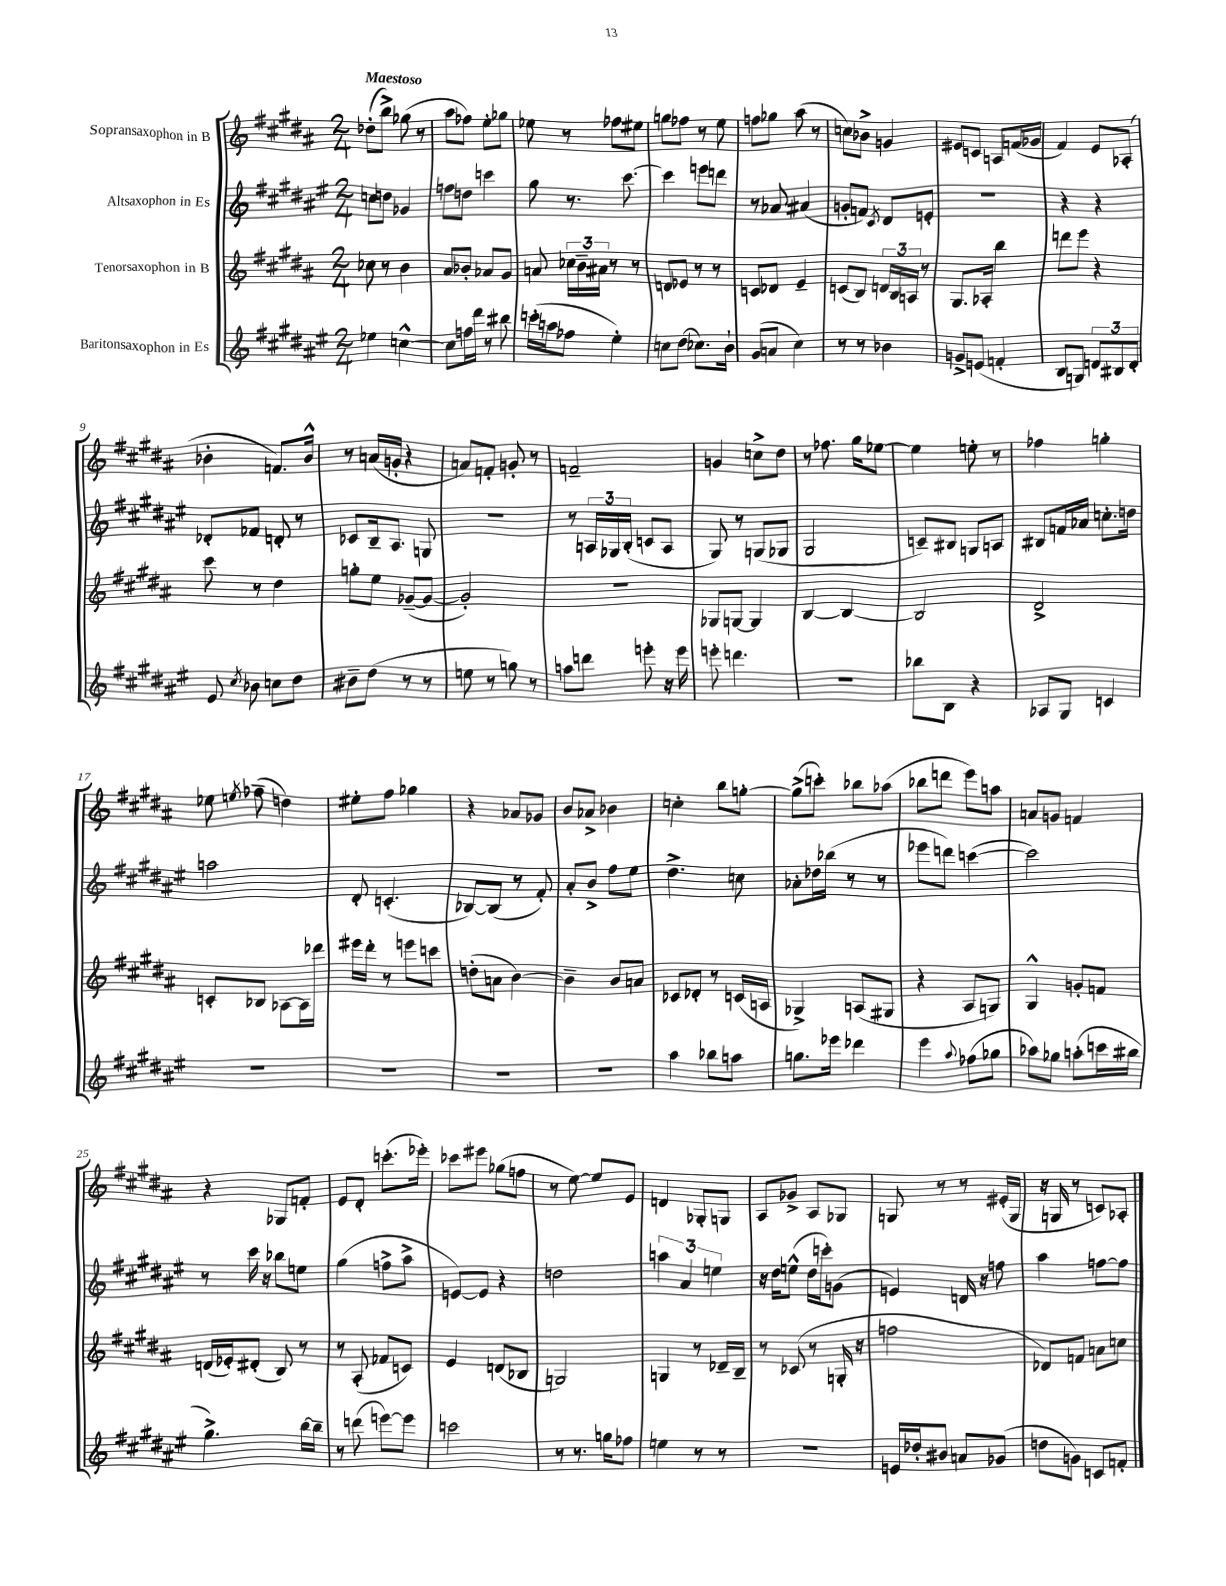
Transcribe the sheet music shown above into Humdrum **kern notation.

**kern	**kern	**kern	**kern
*staff4	*staff3	*staff2	*staff1
*clefG2	*clefG2	*clefG2	*clefG2
*k[f#c#g#d#a#e#]	*k[f#c#g#d#a#]	*k[f#c#g#d#a#e#]	*k[f#c#g#d#a#]
*M2/4	*M2/4	*M2/4	*M2/4
4ee-	8cc-	8cc	(8dd-'
.	8r	8dd	8bb^)
[4cc^^	4b	4g-	(8gg-
.	.	.	8r
=	=	=	=
8cc]	8a#	8ff	8aa#
16ff	8b-'	8dd	8ff-)
16ddd#	.	.	.
8r	8a-	4ccc	8ee'
8bb#	8g#	.	8gg-
=	=	=	=
(16ccc'	8a	8gg#	8ee-
16aa	.	.	.
8ff-	24cc-	8.r	8r
.	24b~	.	.
.	24a#	.	.
4ee#')	8r	.	8ff-
.	.	[8.ccc#	.
.	8r	.	8ee#
=	=	=	=
8cc	8d	4ccc#]	8gg
(8dd#	8e-	.	8ff-
8.cc-)	8r	8eee	8r
.	8r	8ddd	8ee
16b`	.	.	.
=	=	=	=
(8g#	8c	8r	8ff
8a	8d-	8a-	8gg-
4cc#)	4e~	(4a#	(8aa#
.	.	.	8r
=	=	=	=
8r	(8c	8g'	8cc)
8r	8B)	8f)	8b-^
.	.	8qc#	.
4b-	24d	8d#	4g
.	24B	.	.
.	24A	.	.
.	8r	8e'	.
=	=	=	=
8g^	8.G#	2r	8e#
(8e	.	.	8c
.	16A-'	.	.
4f'	4bb	.	8A
.	.	.	(16f
.	.	.	16g-
=	=	=	=
8B	8ddd	4r	4f#)
8G)	8eee	.	.
12d	4r	4r	8e
12B#	.	.	.
.	.	.	(8A-'
12d'	.	.	.
=	=	=	=
8e#	8ccc#	8d-'	4b-'
8qcc#	.	.	.
8b-	8r	8f-	.
8cc	4dd#	8d'	8.f)
8dd#	.	8r	.
.	.	.	16b-^^
=	=	=	=
8b#~	8gg'	8c-	8r
(8dd#	8ee	16B~	(16a
.	.	8.A#	16g'
8r	([8g-~	.	4r
8r	8g-_	8G	.
=	=	=	=
8ee	2g-'])	2r	8a)
8r	.	.	8f'
8gg)	.	.	8g'
8r	.	.	8r
=	=	=	=
8aa	2r	8r	2f~
8ddd	.	24A	.
.	.	24G-	.
.	.	(24B'	.
8eee'	.	8c	.
16r	.	8A	.
16eee	.	.	.
=	=	=	=
8eee'	8G-	8G#)	4g
4.ddd	[8G	8r	.
.	4G]	(8G	8cc^
.	.	8G-	8dd#
=	=	=	=
2r	[4B	2G#	8r
.	.	.	8.ff-
.	4B_	.	.
.	.	.	16gg#
.	.	.	[8ee-
=	=	=	=
8bb-	2B]	8c~)	4ee-]
8B	.	8B#	.
4r	.	8G	8ee'
.	.	8A	8r
=	=	=	=
8A-	2d#^	8B#	4ff-
8G#	.	16f	.
.	.	16a-	.
4c	.	8.cc'	4gg'
.	.	16dd	.
=	=	=	=
2r	8c'	2aa	8ee-
.	.	.	8qee
.	8B-	.	(8ff-~
.	[8A-	.	4dd)
.	16A-]	.	.
.	16ddd-	.	.
=	=	=	=
2r	16eee#	8d#'	8ee#'
.	16ddd#'	.	.
.	8r	(4.c'	8ff#
.	8eee	.	4gg-
.	8ccc	.	.
=	=	=	=
2r	(8dd'	[8B-)	4r
.	8a	(8B-]	.
.	[4b)	8r	8a-
.	.	8f#')	8g-
=	=	=	=
2r	4b~]	8a#'	8b
.	.	8b^	8a-^
.	8b	8ff#	4b-
.	8a	8ee#	.
=	=	=	=
4aa#	8c-	4.dd#^	4cc'
.	8d-'	.	.
8bb-	8r	.	8bb
8aa	(16c	8cc	[8gg'
.	16A	.	.
=	=	=	=
8.gg	4G-^)	8a-'	(8gg^]
.	.	16dd-	8ccc')
16eee-	.	(16bb-	.
4ddd-	(8A	8r	8bb-
.	8G#	8r	(8aa-
=	=	=	=
4eee#	4r	8eee-	8bb-
.	.	8ddd)	8ddd
8qqaa#	.	.	.
(8ff-	8A#	([4ccc	8eee)
8gg-	8G)	.	8aa
=	=	=	=
8aa-)	4G#^^	2ccc])	8a
8gg-	.	.	8g
(8aa'	8g'	.	4f
16ccc	8f	.	.
16bb#	.	.	.
=	=	=	=
4.gg#^)	(16d	8r	4r
.	16e-')	.	.
.	(8d#'	16ccc#	.
.	.	16r	.
.	8B)	8bb-	8G-
[16bb	8r	8ee	8f'
16bb~]	.	.	.
=	=	=	=
8r	8r	(4gg#	8e
(8ddd	(8A#'	.	8d#'
[8eee)	8f-	8ff^	(8.ccc'
8eee]	8c)	8aa#^	.
.	.	.	16eee-')
=	=	=	=
2ccc	4e	[8e)	8ccc-
.	.	8e]	8eee#
.	(8d	4r	(8gg-
.	8B-	.	8ff
=	=	=	=
8r	2G)	2dd	8r
8.r	.	.	[8ee)
.	.	.	8ee]
16gg	.	.	.
8ff-	.	.	8e
=	=	=	=
4ee	4G	6aa	4d
.	.	6a#	.
8r	8r	.	8G-'
.	.	6ee	.
8r	16d-~	.	8G
.	16B~	.	.
=	=	=	=
2r	8r	16r	8A#
.	.	16dd#	.
.	(8c-	(8ee^^	8g-^
.	8r	16dd#	8A#
.	.	16ccc')	.
.	16G'	(8g	8G-
.	16r	.	.
=	=	=	=
16e	2ff	4e)	8G
16dd-'	.	.	.
8b#	.	.	8r
8a	.	16d	8r
.	.	16r	.
(8g-	.	8ff	(16e#'
.	.	.	16G
=	=	=	=
8dd	8d-)	4aa#	16r
.	.	.	16G
8g)	8f	.	8r
8c	8a	[8ff	8c)
8f'	8cc	8ff]	8A-'
==	==	==	==
*-	*-	*-	*-
